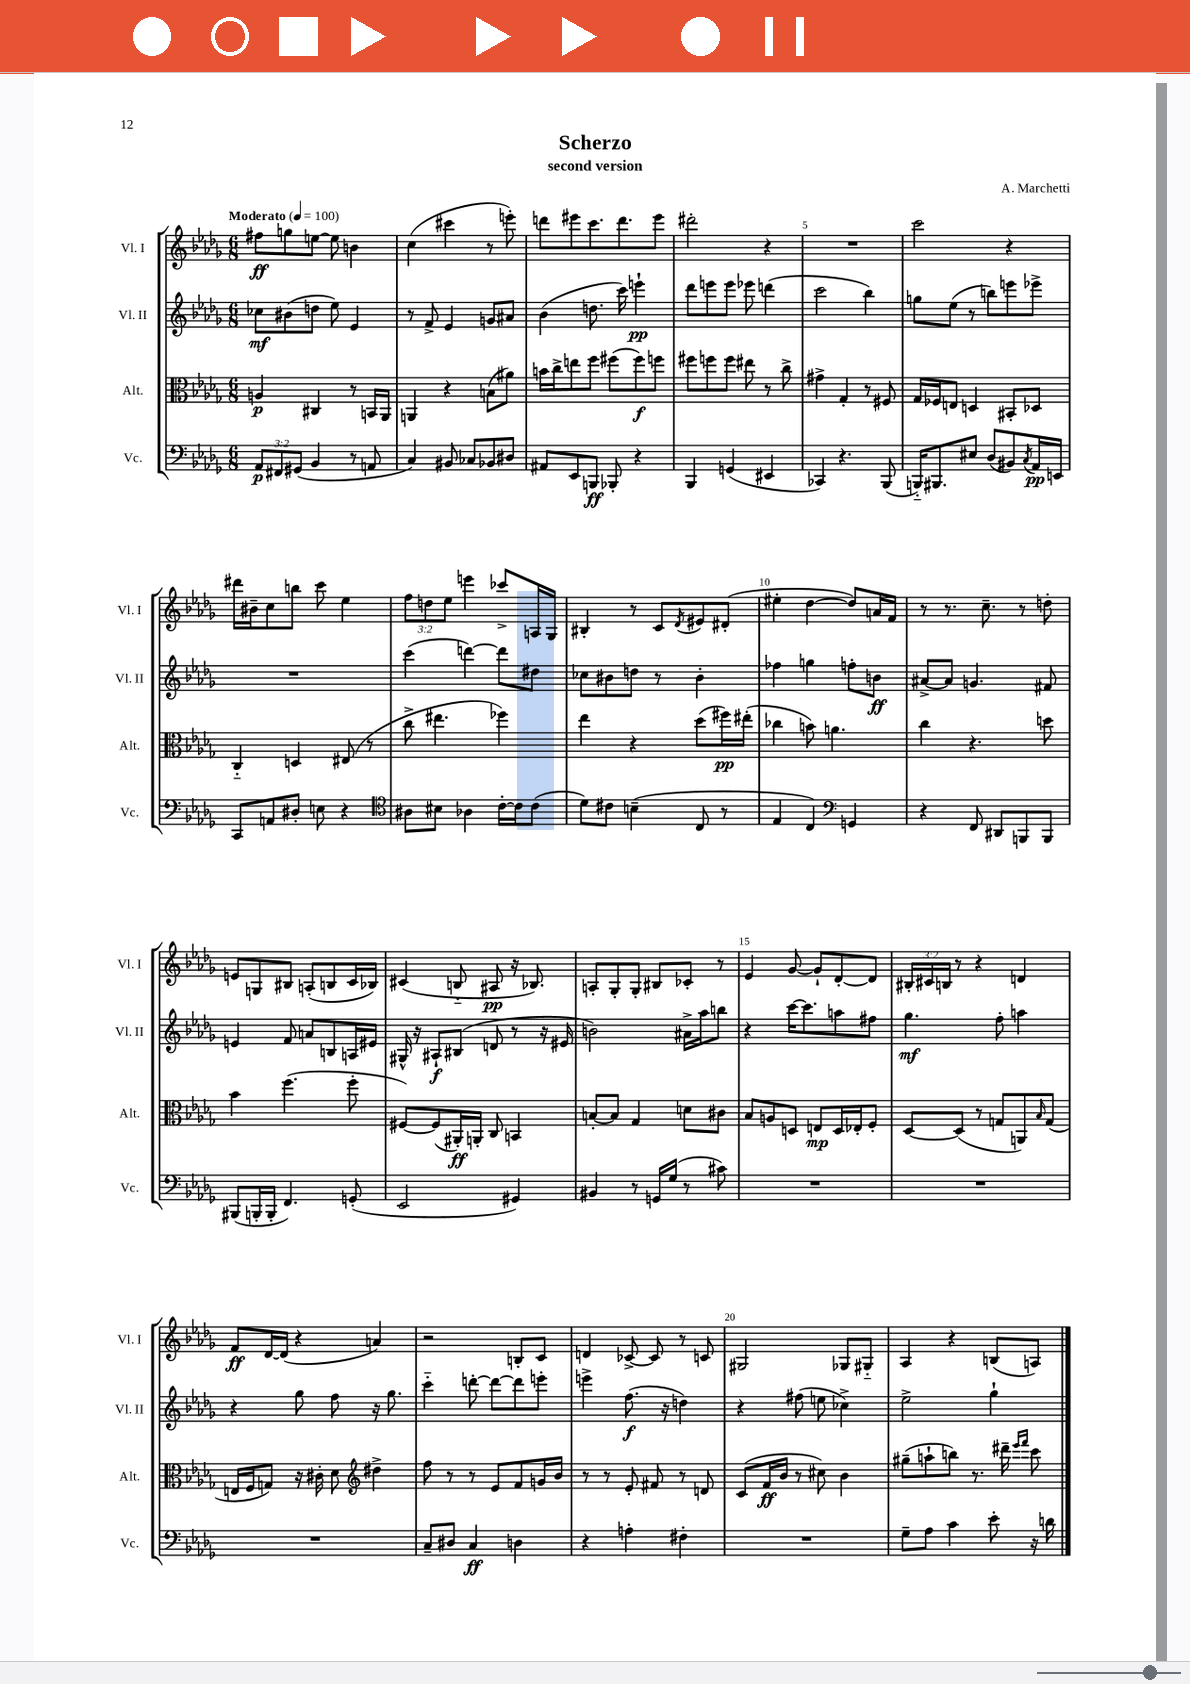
\header { title = "Scherzo" composer = "A. Marchetti" subtitle = "second version" }
<<
\new StaffGroup <<
\new Staff = "s0" \with { instrumentName = "Vl. I" shortInstrumentName = "Vl. I" } {
    \clef treble \key des \major \numericTimeSignature \time 6/8 \override Staff.TupletNumber.text = #tuplet-number::calc-fraction-text \tempo "Moderato" 4 = 100
    fis''8\ff g''8 e''8~ e''8 b'4 |
    c''4( cis'''4 r8 e'''8-.) |
    d'''8 eis'''8 c'''8. d'''8. eis'''8 |
    dis'''2-. r4 |
    R2. |
    c'''2 r4 |
    dis'''16 bis'16-- c''8 b''8 c'''8 ees''4 |
    \tuplet 3/2 { f''8 d''8 ees''8 } e'''4 ces'''8-> a16 ges16 |
    bis4-. r8 c'8 \acciaccatura { des'8 } eis'8 dis'8-.( |
    eis''4-. des''4~ des''8) a'16 f'16 |
    r8 r8. c''8.-- r8 d''8-. |
    e'8 g8 bis8 a8-.( b8 c'16 bes16) |
    cis'4( b8-_ ais8\pp r16 bes8.) |
    a8-. ges8-. ges8-. bis8 ces'8-. r8 |
    ees'4 ges'8~ ges'8-! des'8~-. des'8 |
    \tuplet 3/2 { bis16-. cis'16 b16 } r8 r4 d'4 |
    f'8\ff des'16~ des'16( r4 a'4) |
    r2 b8-. c'8 |
    d'4 ces'8~-> ces'8 r8 c'8 |
    gis2 ges8 gis8-_ |
    aes4 r4 b8( a8) \bar "|." |
}
\new Staff = "s1" \with { instrumentName = "Vl. II" shortInstrumentName = "Vl. II" } {
    \clef treble \key des \major \numericTimeSignature \time 6/8
    ces''8\mf bis'8( d''8 ees''8) ees'4 |
    r8 f'8-> ees'4 g'8 ais'8 |
    bes'4( d''8. c'''16) e'''4-!\pp |
    des'''8 e'''8 e'''8 ees'''8 d'''4( |
    c'''2 bes''4) |
    g''8 ees''8( r8 b''8) e'''8 ees'''8-> |
    R2. |
    c'''4( d'''4~) d'''8 dis''8 |
    ces''8 bis'8 d''8 r8 bis'4-. |
    fes''4 g''4 f''8-. b'8\ff |
    ais'8~-> ais'8 g'4. fis'8 |
    e'4 f'8 a'8 b8 a16 eis'16 |
    gis16-^ r16 ais8-!\f bis8( d'8 r8 r16 eis'16 |
    b'2) ais'16-> aes''16 b''8 |
    r4 c'''16~ c'''8. a''8 fis''8 |
    ges''4.\mf f''8-. a''4 |
    r4 ges''8 f''8 r16 ges''8. |
    c'''4-_ d'''8~-. d'''8~ d'''8 e'''8-. |
    e'''4-> f''8.\f( r16 d''4) |
    r4 fis''8( e''8 ces''4->) |
    ees''2-> ges''4-! \bar "|." |
}
\new Staff = "s2" \with { instrumentName = "Alt." shortInstrumentName = "Alt." } {
    \clef alto \key des \major \numericTimeSignature \time 6/8
    a4\p cis4 r8 b,16 aes,16 |
    a,4 r4 b8( ais'8) |
    b'16 c''16-> e''8 f''8 fis''8( fis''8\f) f''8 |
    fis''8 f''8 f''8 eis''8 r8 c''8-> |
    gis'4-> ges4-. r8 fis8 |
    ges16 fes16 e8 d4 bis,8-. des8 |
    c4-_ d4 eis8( r8 |
    c''8-> eis''4. fes''4) |
    ees''4 r4 des''8( fis''16\pp) eis''16-.( |
    ces''4 b'8) a'4. |
    c''4 r4. d''8 |
    bes'4 f''4.( f''8-. |
    fis8~) fis8( ais,16-.\ff) a,16-. c8 b,4 |
    b8~-. b8 ges4 d'8 cis'8 |
    bes8 a8 d8 e8\mp d16 ees16-. f8-. |
    des8~ des8( r8 g8 a,8) \grace { bes16 } g8( |
    e16 f16 g8) r16 cis'16-. des'8 \clef treble dis''4-> |
    f''8 r8 r8 ees'8 f'8 g'16 bes'16 |
    r8 r8 ees'8-. fis'8 r8 d'8 |
    c'8( f'16\ff bes'16 r8 cis''8) bes'4 |
    gis''8--( a''8-! b''8) r8. dis'''16-- \grace { ees'''16 f'''16 } c'''8 \bar "|." |
}
\new Staff = "s3" \with { instrumentName = "Vc." shortInstrumentName = "Vc." } {
    \clef bass \key des \major \numericTimeSignature \time 6/8 \override Staff.TupletNumber.text = #tuplet-number::calc-fraction-text
    \tuplet 3/2 { aes,8\p fis,8 gis,8( } bes,4 r8 a,8 |
    c4) bis,8 ces8 bes,8 dis8 |
    ais,8 ees,8 b,,8\ff bes,,8-. r4 |
    bes,,4 g,4( eis,4 |
    ces,4) r4. bes,,8( |
    b,,16-_) bis,,8. eis8 des8( bis,8) \acciaccatura { c8 } aes,16\pp e,16 |
    c,8 a,8 dis8-. e8 r4 |
    \clef tenor ais8 bis8 aes4 c'16~-. c'16 c'8( |
    des'8) cis'8 b4--( c8 r8 |
    ees4 c4) \clef bass g,4 |
    r4 f,8 dis,8 b,,8 b,,8 |
    bis,,8( b,,16-. b,,16-. f,4.) g,8-.( |
    ees,2 gis,4) |
    bis,4 r8 g,16 ges16( r8 cis'8) |
    R2. |
    R2. |
    R2. |
    c8-- dis8 c4\ff d4 |
    r4 a4-. fis4-. |
    R2. |
    ges8-- aes8 c'4 ees'8-. r16 d'16 \bar "|." |
}
>>
>>
\layout { \context { \Score \override BarNumber.break-visibility = ##(#f #t #t) barNumberVisibility = #(every-nth-bar-number-visible 5) } }
